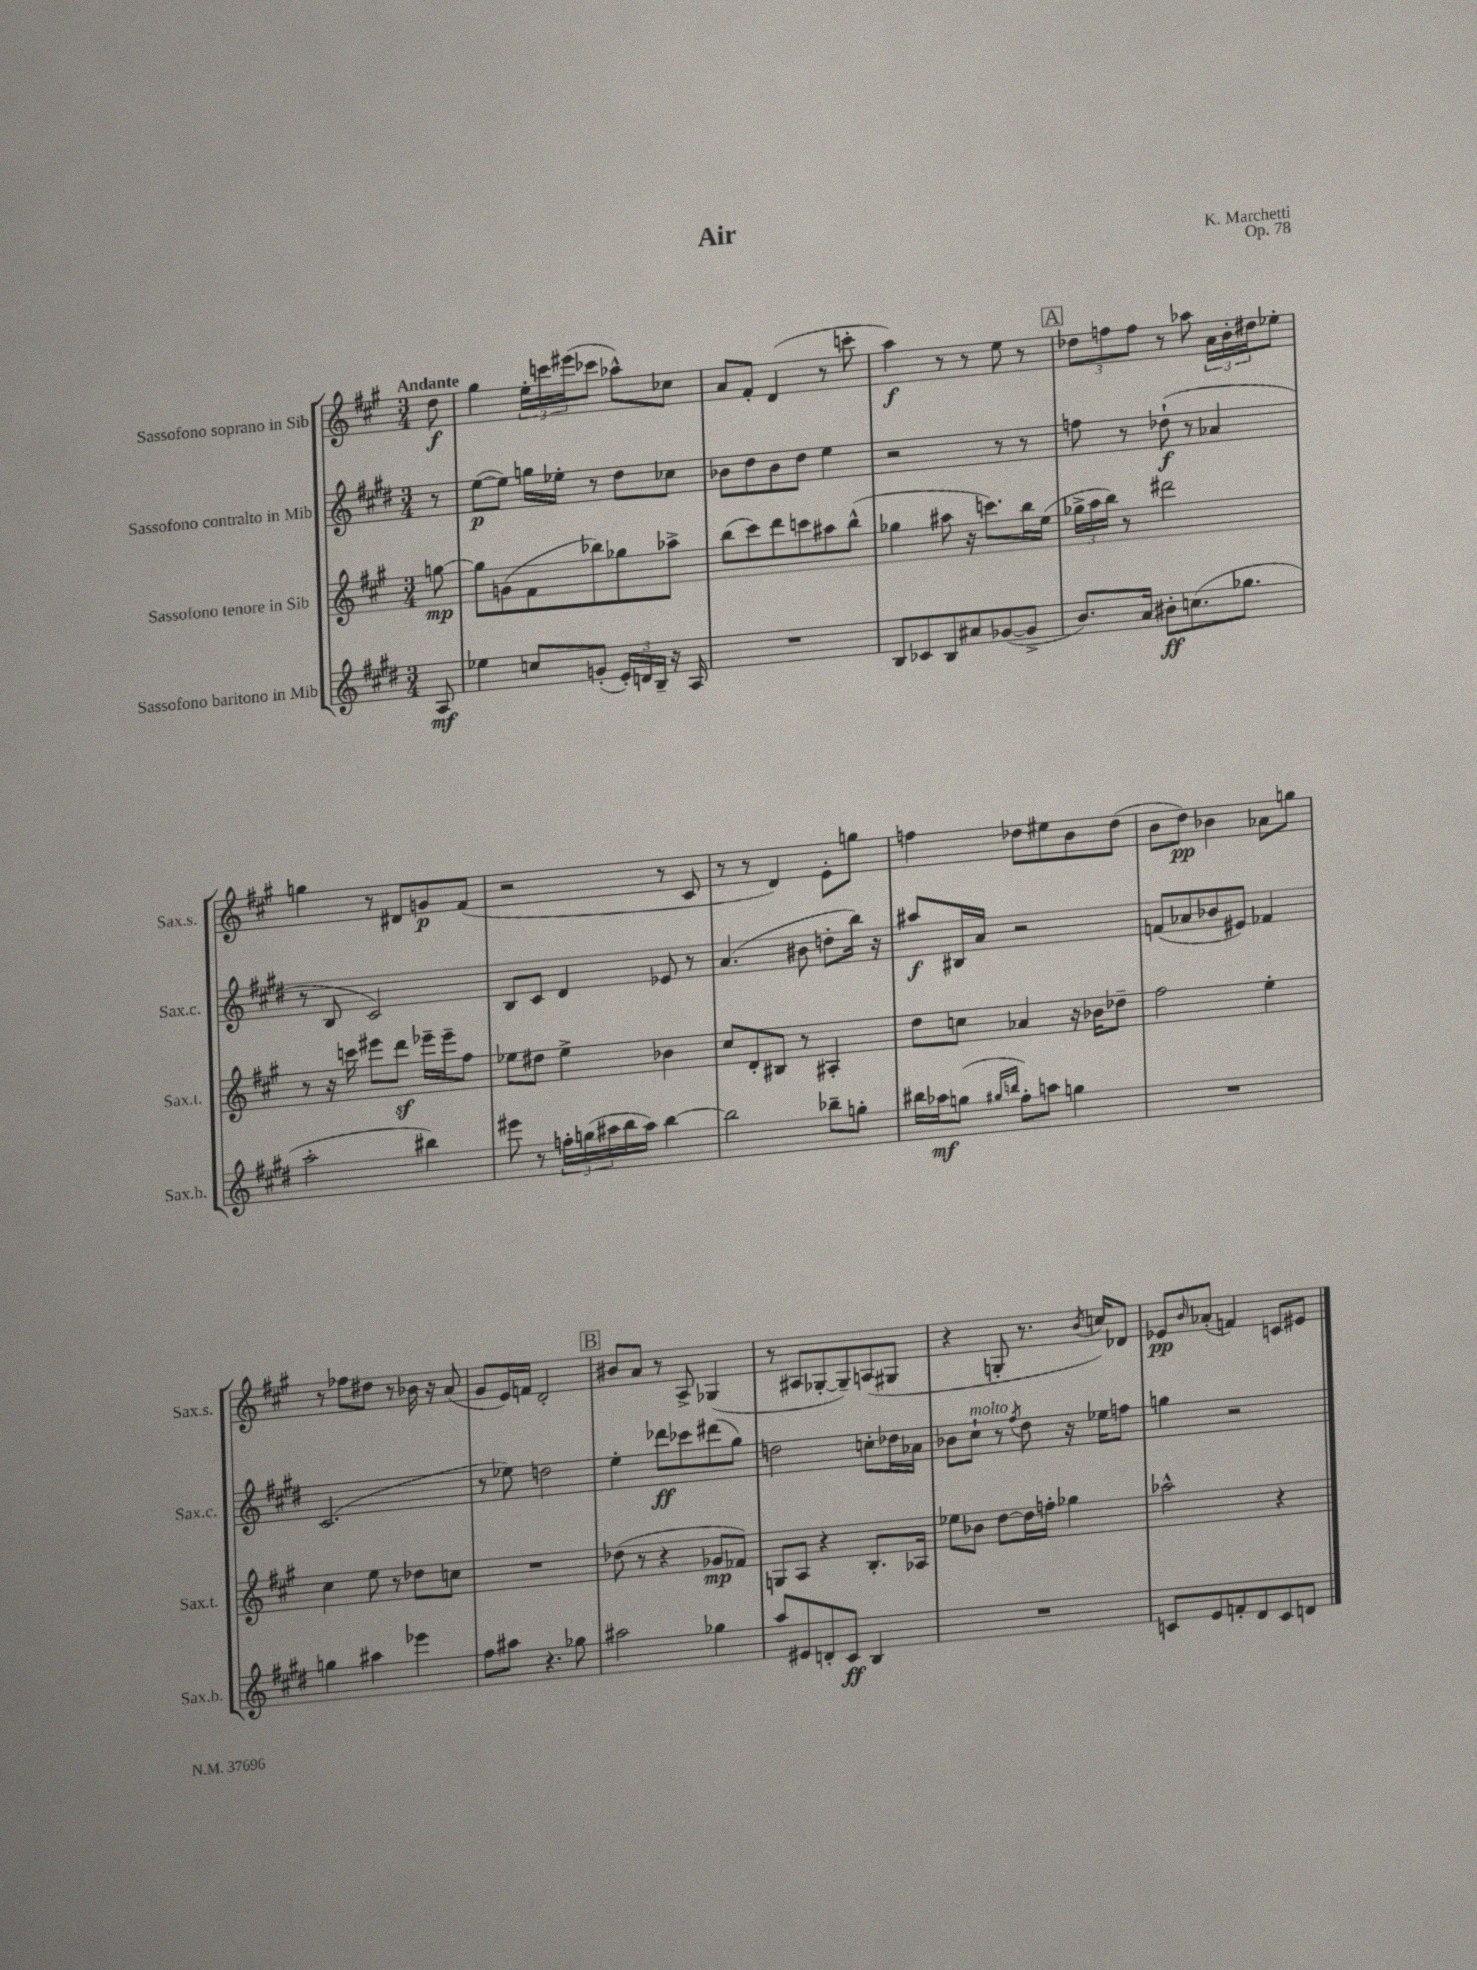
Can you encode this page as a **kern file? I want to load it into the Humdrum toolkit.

**kern	**kern	**kern	**kern
*staff4	*staff3	*staff2	*staff1
*clefG2	*clefG2	*clefG2	*clefG2
*k[f#c#g#d#]	*k[f#c#g#]	*k[f#c#g#d#]	*k[f#c#g#]
*M3/4	*M3/4	*M3/4	*M3/4
8A	[8gg	8r	8dd
=	=	=	=
4ee-	8gg]	([8ee	4gg#
.	(8g	8ee])	.
8cc	8f#	16gg	24ee'
.	.	.	24ccc
.	.	16ee-'	.
.	.	.	(24eee#
(8g'	8bb-)	8r	8ccc-
24e')	8gg-	8dd#	8aa-^^)
24d	.	.	.
24B~	.	.	.
16r	8aa-^	8cc-	8cc-
16A	.	.	.
=	=	=	=
2.r	(8bb	8b-	8a
.	8ccc#)	8dd#	8f#'
.	8ddd	8b-	(4d
.	8ccc	8dd#	.
.	8aa#	4ee	8r
.	(8bb^^	.	8ccc'
=	=	=	=
8B	4gg-	2r	4aa)
8c-	.	.	.
8B	8aa#	.	8r
8a#	16r	.	8r
.	8.ccc)	.	.
([8g-	.	8r	8ee
8g-^]	16bb	8r	8r
.	(16ee	.	.
=	=	=	=
8.b)	24gg-^	8ff	12dd-
.	24aa	.	.
.	24bb)	.	12ff
.	8r	8r	.
.	.	.	12ff
16a	.	.	.
8b#'	2ddd#	(8dd-`	8r
(8.cc	.	8r	8aa-
.	.	4a-	24a
.	.	.	24b'
8.gg-	.	.	.
.	.	.	24dd#
.	.	.	8ee-'
=	=	=	=
2aa'	8r	8r	4gg
.	16r	8B	.
.	16ccc	.	.
.	8eee#	2c#)	8r
.	8ddd	.	8d#
4bb#)	16eee-~	.	8g
.	16eee-~	.	.
.	8ff#	.	(8f#
=	=	=	=
8eee#	8ee-	8B	2r
8r	8dd#	8c#	.
24ff'	4ee-^	4d#	.
(24gg	.	.	.
24aa#	.	.	.
16bb	.	.	.
16aa#)	.	.	.
[4bb	4b-	8e-	8r
.	.	8r	8c#
=	=	=	=
2bb]	8cc#	(4.a	8r
.	8d'	.	8r
.	8B#	.	4d)
.	8r	8b#	.
8bb-~	4A#'	8dd'	8e'
8gg'	.	16bb)	8gg
.	.	16r	.
=	=	=	=
16bb#	8dd	8aa#	4ff
16aa-	.	.	.
(8gg	8cc	16B#	.
.	.	16a	.
16qqgg#	.	.	.
16qqbb	.	.	.
8ff#')	4a-	2r	8dd-
8aa	.	.	8ee#
4gg	16r	.	8b
.	16b-	.	.
.	8dd-~	.	(8dd-
=	=	=	=
2.r	2ff#	(8f	8b
.	.	8a-	8dd)
.	.	8b-	4b-
.	.	8e#)	.
.	4ee'	4f-	8a-
.	.	.	8gg
=	=	=	=
4gg	4cc#	(2.c#	8r
.	.	.	8ff-
4aa#	8ee	.	8dd#
.	8r	.	8r
4eee-	8dd-	.	16b-
.	.	.	16r
.	8cc	.	(8a
=	=	=	=
8ff#	2.r	8r	8g#
8aa#	.	8ee-)	16e)
.	.	.	16f
4.r	.	2dd	2d'
8gg-	.	.	.
=	=	=	=
2aa#	(8dd-	4ee'	8b#
.	8r	.	8a
.	4r	8ddd-	8r
.	.	8ccc-	8A^
4gg-	8g-	(8ddd#	(4G-
.	8f-)	8gg#)	.
=	=	=	=
8aa	8G	2dd	8r
8e#	8A	.	8A#
8d'	4r	.	[8G-'
8c#	.	.	8G-~])
4B	8.B'	8cc'	(8A
.	.	16dd-	8G#
.	16A-	16a-	.
=	=	=	=
2.r	8ee-	8b-	4r
.	8b-	8cc#`	.
.	[8dd	8r	8G'
.	.	8qff#	.
.	16dd]	8dd#	8.r
.	16ff'	.	.
.	4gg-	16r	.
.	.	.	8qb
.	.	16ee-	16cc)
.	.	8ff	8d-
=	=	=	=
8c	2aa-^^	4gg	8e-
.	.	.	16qqb
8e	.	.	(8a-'
8f'	.	2r	4f)
8d#	.	.	.
8c	4r	.	8c
8d	.	.	8e#
==	==	==	==
*-	*-	*-	*-
